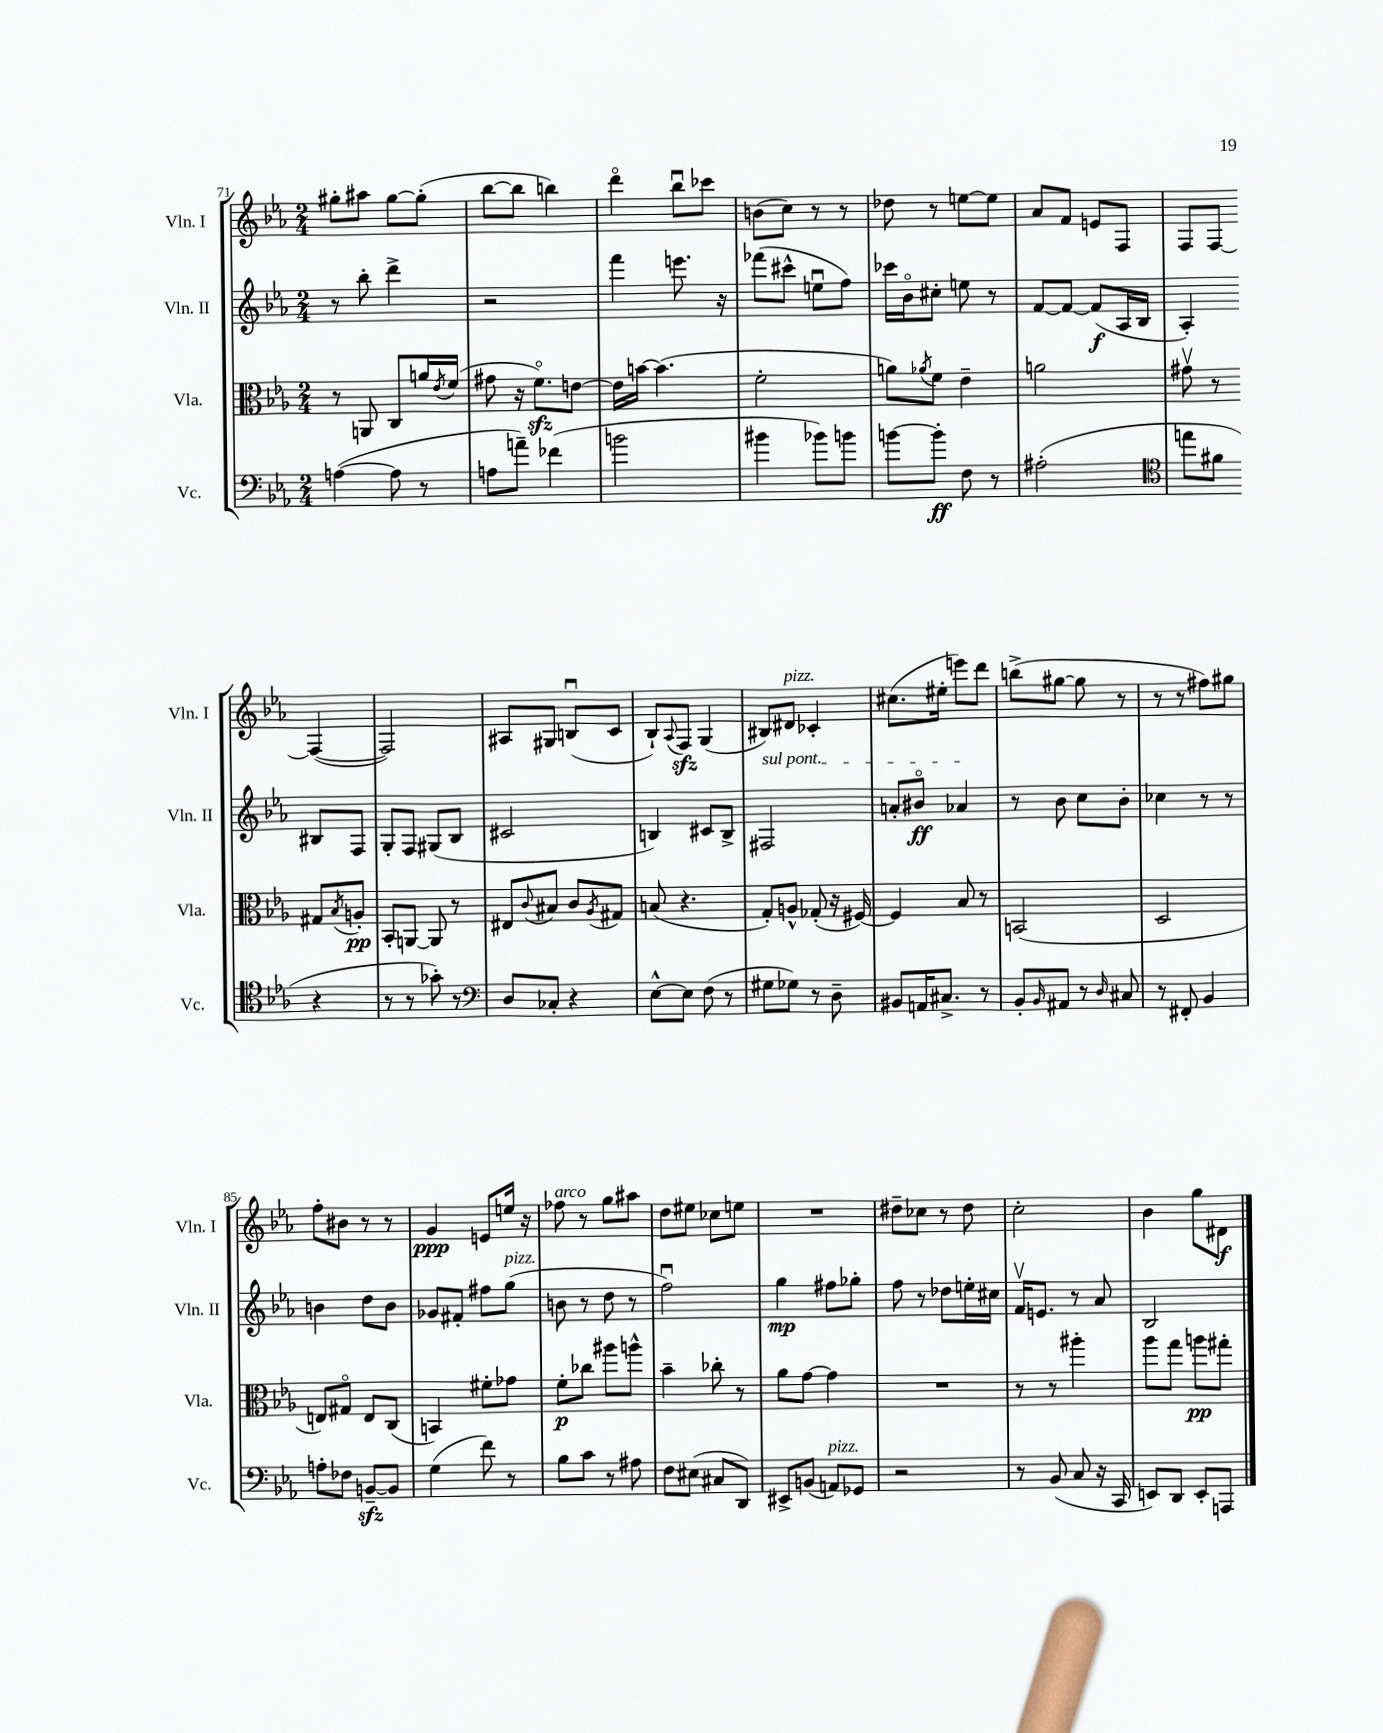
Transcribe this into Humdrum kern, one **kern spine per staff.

**kern	**kern	**kern	**kern
*staff4	*staff3	*staff2	*staff1
*clefF4	*clefC3	*clefG2	*clefG2
*k[b-e-a-]	*k[b-e-a-]	*k[b-e-a-]	*k[b-e-a-]
*M2/4	*M2/4	*M2/4	*M2/4
([4A	8r	8r	8gg#'
.	8AA	8bb-'	8aa#
8A]	8C	4ddd^	[8gg#
8r	16a	.	(8gg#']
.	8qe-	.	.
.	(16f	.	.
=	=	=	=
8A	8g#	2r	[8bb-
8a~)	16r	.	8bb-]
.	8.fo)	.	.
(4f-	.	.	4bb)
.	[8e	.	.
=	=	=	=
2b	16e]	4fff	4dddo
.	[16b	.	.
.	(4.b]	.	.
.	.	8.eee	8bb-u
.	.	.	8ccc-
.	.	16r	.
=	=	=	=
4b#	2f'	(8fff-	(8b
.	.	8ccc#^^	8cc)
8b-)	.	8eeu	8r
8b	.	8ff)	8r
=	=	=	=
[8b	8a)	16ccc-	8dd-
.	.	16b-o	.
.	8qa-	.	.
8b']	8f	8cc#'	8r
8F	4e-~	8ee	[8ee
8r	.	8r	8ee]
=	=	=	=
(2A#'	2a	[8f	8a-
.	.	8f_	8f
.	.	(8f]	8e
.	.	16A-	8F
.	.	16B-	.
=	=	=	=
*clefC4	*	*	*
8ee	8g#v	4A-')	8F
8f#	8r	.	[8F
4r	8G#	8B#	(4F_
.	8qB-	.	.
.	8A'	8F	.
=	=	=	=
8r	8BB-'	8G'	2F])
8r	[8AA	8F	.
8g-')	8AA]	(8G#	.
8r	8r	8B-	.
=	=	=	=
*clefF4	*	*	*
8D	8E#	2c#	8A#
.	8qqc	.	.
8C-'	8B#	.	8G#
4r	8c	.	(8Bu
.	8qA-	.	.
.	8G#	.	8c
=	=	=	=
[8E-^^	(8B	4B)	8B-`)
.	.	.	8qqA-
8E-]	4.r	.	8F
(8F	.	8c#	(4G
8r	.	8B^	.
=	=	=	=
8G#	8G')	2F#	8B#)
8G-)	8A^^	.	8d#
8r	(8G-'	.	4c-'
8D~	16r	.	.
.	[16F#)	.	.
=	=	=	=
8BB#	4F#]	8a'	(8.cc#
16AA	.	8b#o	.
8.C#^	.	.	16ee#'
.	8B-	4a-	8eee)
8r	8r	.	8ddd
=	=	=	=
8BB-'	(2BB	8r	(8bb^
16qqBB-	.	.	.
8AA#	.	8b-	[8gg#
8r	.	8cc	8gg#]
16qqD	.	.	.
8C#	.	8b-'	8r
=	=	=	=
8r	2D	4cc-	8r
8FF#'	.	.	8r
4BB-	.	8r	8ff#)
.	.	8r	8gg#
=	=	=	=
8A'	8E)	4b	8ff'
8F-	8G#o	.	8b#
[8BB~	8E	8dd	8r
8BB]	(8C	8b	8r
=	=	=	=
(4G	4BB)	8g-	4g
.	.	8f#'	.
8f)	8f#'	8ff#	8e
8r	8g-	(8gg	16ee
.	.	.	16r
=	=	=	=
8B-	8f'	8b	8ff-
8c	8cc-	8r	8r
8r	8aa#	8dd	8gg
8A#	8aa^^	8r	8aa#
=	=	=	=
8F	4b-~	2ffu)	8dd
(8E#	.	.	8ee#
8C#	8cc-'	.	8cc-
8DD)	8r	.	8ee
=	=	=	=
8EE#^	8a-	4gg	2r
(8BB	[8g	.	.
8AA)	4g]	8ff#	.
8GG-	.	8gg-'	.
=	=	=	=
2r	2r	8ff	8dd#~
.	.	8r	8cc-
.	.	8dd-	8r
.	.	16ee'	8dd#
.	.	16cc#	.
=	=	=	=
8r	8r	16fv	2cc'
.	.	8.e	.
(8BB-	8r	.	.
8C	4aa#'	8r	.
16r	.	8a-	.
16CC	.	.	.
=	=	=	=
8EE)	8aa-	2B-	4b-
8DD	8gg	.	.
8EE'	8aa	.	8gg
8AAA	8gg#'	.	8d#
==	==	==	==
*-	*-	*-	*-
